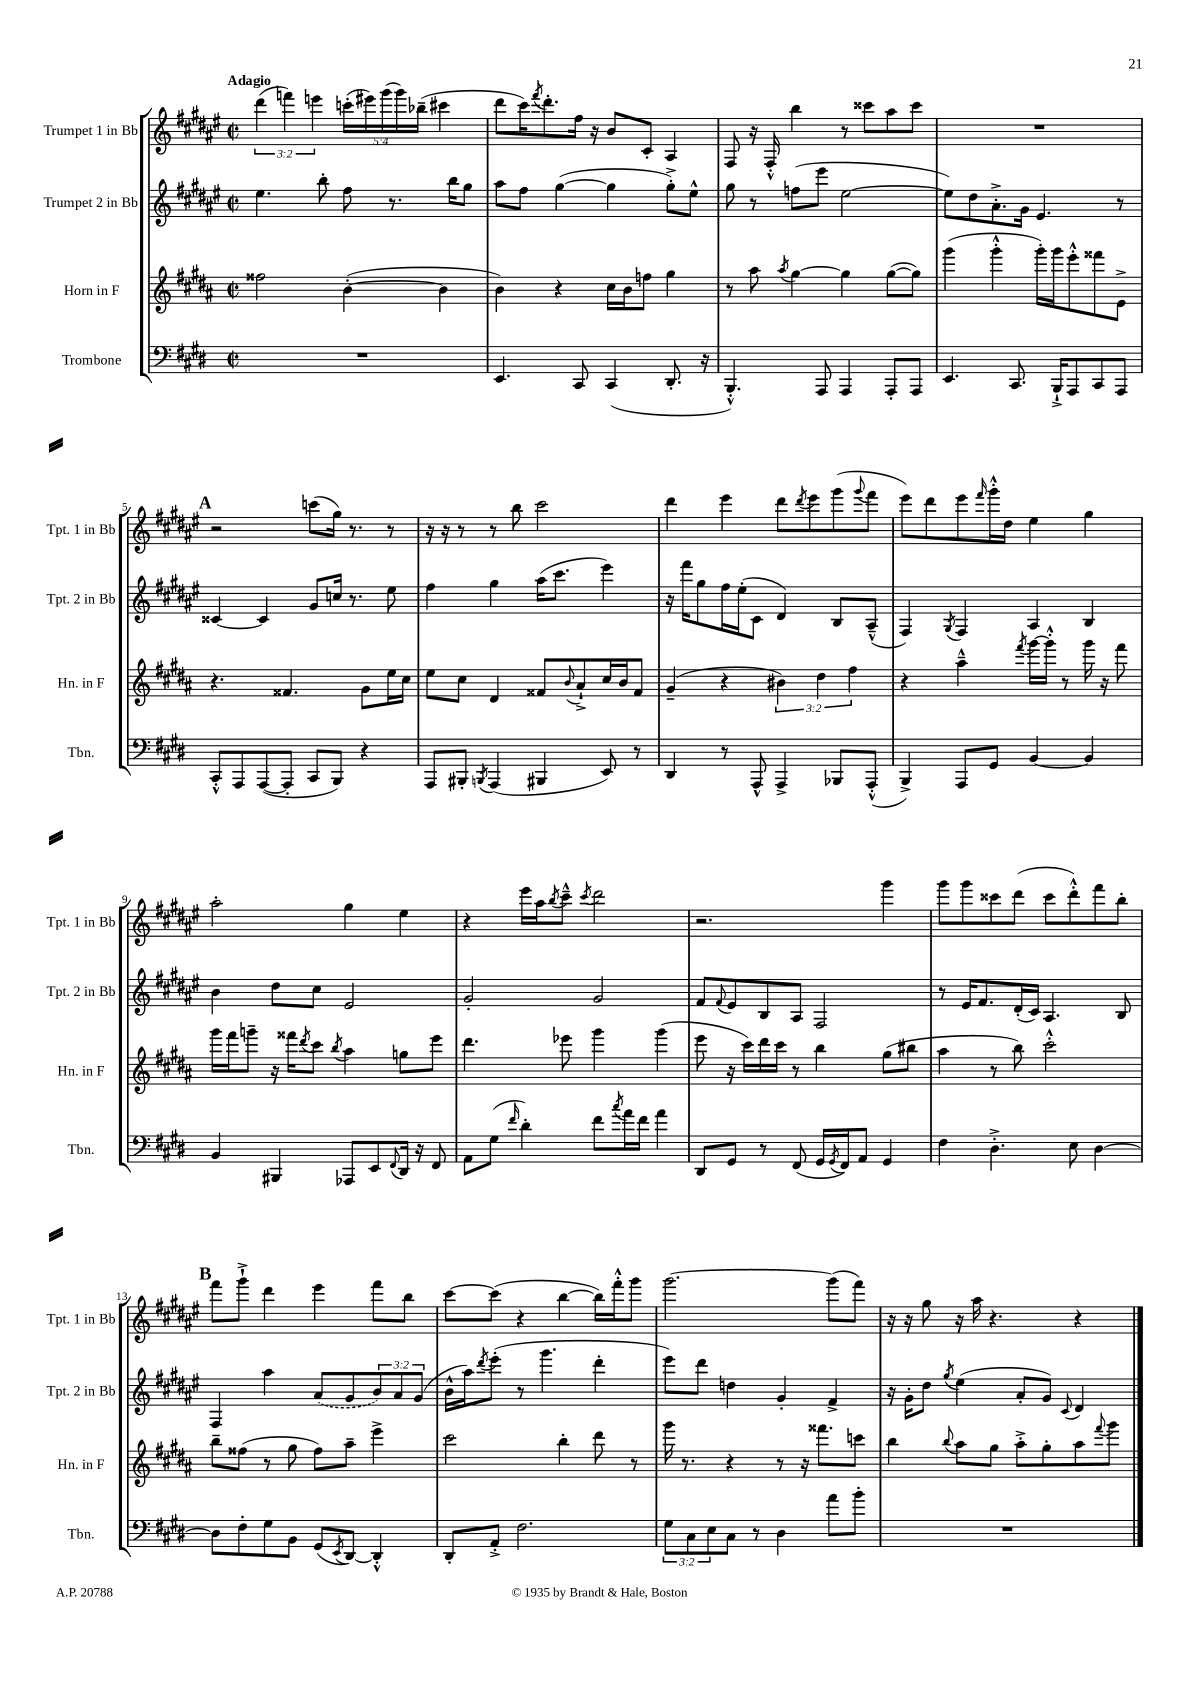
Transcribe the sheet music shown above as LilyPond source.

<<
\new StaffGroup <<
\new Staff = "s0" \with { instrumentName = "Trumpet 1 in Bb" shortInstrumentName = "Tpt. 1 in Bb" } {
    \clef treble \key fis \major \defaultTimeSignature \time 2/2 \override Staff.TupletNumber.text = #tuplet-number::calc-fraction-text \tempo "Adagio"
    \tuplet 3/2 { dis'''4( f'''4) e'''4 } \tuplet 5/4 { c'''16-.( eis'''16) gis'''16( gis'''16) bes''16--( } cis'''4 |
    dis'''8 cis'''16) \acciaccatura { fis'''8 } dis'''8.-. fis''16 r16 b'8 cis'8-. ais4 |
    fis8 r16 fis16-.-^ b''4 r8 cisis'''8 ais''8 cisis'''8 |
    R1 |
    \mark \markup { \bold "A" } r2 c'''8( gis''16) r8. r8 |
    r16 r16 r8 r8 b''8 cis'''2 |
    dis'''4 eis'''4 dis'''8 \acciaccatura { dis'''8 } eis'''8 gis'''8( \appoggiatura { gis'''8 } fis'''8 |
    eis'''8) dis'''8 eis'''8 \grace { fis'''16 } gis'''16-.-^ dis''16 eis''4 gis''4 |
    ais''2-. gis''4 eis''4 |
    r4 eis'''16 ais''16 \acciaccatura { b''8 } cis'''8---^ \acciaccatura { cis'''8 } dis'''2 |
    r2. gis'''4 |
    gis'''8 gis'''8 cisis'''8 dis'''8( cisis'''8 dis'''8-.-^) fis'''8 b''8-. |
    \mark \markup { \bold "B" } fis'''8 gis'''8-!-> dis'''4 eis'''4 fis'''8 b''8 |
    cis'''8~ cis'''8( r4 b''4~ b''16) fis'''16-.-^ gis'''8 |
    gis'''2.~ gis'''8( fis'''8) |
    r16 r16 gis''8 r16 ais''16 r4. r4 \bar "|." |
}
\new Staff = "s1" \with { instrumentName = "Trumpet 2 in Bb" shortInstrumentName = "Tpt. 2 in Bb" } {
    \clef treble \key fis \major \defaultTimeSignature \time 2/2 \override Staff.TupletNumber.text = #tuplet-number::calc-fraction-text
    eis''4. b''8-. fis''8 r8. b''16 gis''8 |
    ais''8 fis''8 gis''4~( gis''4 gis''8-.->) eis''8-^ |
    gis''8 r8 f''8( eis'''8 eis''2~ |
    eis''8) dis''8 ais'8.-.-> gis'16 eis'4. r8 |
    \mark \markup { \bold "A" } cisis'4~ cisis'4 gis'8 c''16 r8. eis''8 |
    fis''4 gis''4 ais''16( cis'''8. eis'''4) |
    r16 fis'''16 gis''8 fis''16 eis''16-.( cis'8 dis'4) b8 ais8---^( |
    fis4) \acciaccatura { gis8 } fis4 ais4 b4 |
    b'4 dis''8 cis''8 eis'2 |
    gis'2-. gis'2 |
    fis'8 \appoggiatura { fis'8 } eis'8 b8 ais8 fis2 |
    r8 eis'16 fis'8. dis'16-.( cis'16) ais4. b8 |
    \mark \markup { \bold "B" } fis4 ais''4 \once \slurDashed ais'8( gis'8 \tuplet 3/2 { b'8) ais'8 gis'8( } |
    b'16-^ ais''16) \acciaccatura { dis'''8 } eis'''8-.( r8 gis'''4. dis'''4-. |
    eis'''8) dis'''8 d''4 gis'4-. fis'4-> |
    r16 gis'16-. dis''8 \acciaccatura { gis''8 } eis''4( ais'8-. gis'8) \appoggiatura { cis'8 } dis'4 \bar "|." |
}
\new Staff = "s2" \with { instrumentName = "Horn in F" shortInstrumentName = "Hn. in F" } {
    \clef treble \key b \major \defaultTimeSignature \time 2/2 \override Staff.TupletNumber.text = #tuplet-number::calc-fraction-text
    fisis''2 b'4~-.( b'4 |
    b'4) r4 cis''16 b'16 f''8 gis''4 |
    r8 ais''8 \acciaccatura { ais''8 } gis''4~ gis''4 gis''8~( gis''8) |
    gis'''4( gis'''4-.-^ gis'''16-.) gis'''16 e'''8-.-^ fisis'''8 e'8-> |
    \mark \markup { \bold "A" } r4. fisis'4. gis'8 e''16 cis''16 |
    e''8 cis''8 dis'4 fisis'8 \appoggiatura { b'8 } ais'8-!-> cis''16 b'16 fisis'8 |
    gis'4--( r4 \tuplet 3/2 { bis'4) dis''4 fis''4 } |
    r4 ais''4---^ \acciaccatura { fis'''8 } gis'''16~ gis'''16-.-^ r8 gis'''16 r16 fis'''8 |
    gis'''16 fis'''16 g'''8-- r16 fisis'''16 \acciaccatura { dis'''8 } cis'''8 \acciaccatura { b''8 } ais''4 g''8 e'''8 |
    dis'''4. ees'''8 gis'''4 gis'''4( |
    e'''8 r16 cis'''16) dis'''16 cis'''16 r8 b''4 gis''8( bis''8 |
    ais''4 r8 b''8) cis'''2-.-^ |
    \mark \markup { \bold "B" } b''8-- fisis''8( r8 gis''8 fisis''8) ais''8-- e'''4-> |
    cis'''2 b''4-. dis'''8 r8 |
    gis'''16 r8. r4 r8 r16 fisis'''8. c'''8 |
    b''4 \appoggiatura { b''8 } ais''8 gis''8 ais''8-.-> gis''8-. ais''8 \appoggiatura { fis'''8 } gis'''8 \bar "|." |
}
\new Staff = "s3" \with { instrumentName = "Trombone" shortInstrumentName = "Tbn." } {
    \clef bass \key e \major \defaultTimeSignature \time 2/2 \override Staff.TupletNumber.text = #tuplet-number::calc-fraction-text
    R1 |
    e,4. cis,8 cis,4( dis,8.-. r16 |
    b,,4.-.-^) a,,8 a,,4 a,,8-. a,,8 |
    e,4. cis,8. b,,16-!-> a,,8 cis,8 a,,8 |
    \mark \markup { \bold "A" } cis,8-.-^ a,,8 a,,8~( a,,8-. cis,8 b,,8) r4 |
    a,,8 bis,,8-. \acciaccatura { b,,8 } a,,4( bis,,4 e,8) r8 |
    dis,4 r8 a,,8-^ a,,4-> bes,,8 a,,8-.-^( |
    b,,4->) a,,8 gis,8 b,4~ b,4 |
    b,4 bis,,4 aes,,8 e,8 \appoggiatura { fis,8 } dis,16 r16 fis,8 |
    a,8 gis8( \grace { fis'16 } dis'4-.) fis'8 \acciaccatura { cis''8 } a'16 fis'16 a'4 |
    dis,8 gis,8 r8 fis,8( gis,16 \acciaccatura { gis,8 } fis,16) a,8 gis,4 |
    fis4 dis4.-.-> e8 dis4~ |
    \mark \markup { \bold "B" } dis8 fis8-. gis8 b,8 gis,8( \acciaccatura { e,8 } dis,8~) dis,4-.-^ |
    dis,8-. a,8-.-> fis2. |
    \tuplet 3/2 { gis8 cis8 e8 } cis8 r8 dis4 a'8 b'8-. |
    R1 \bar "|." |
}
>>
>>
